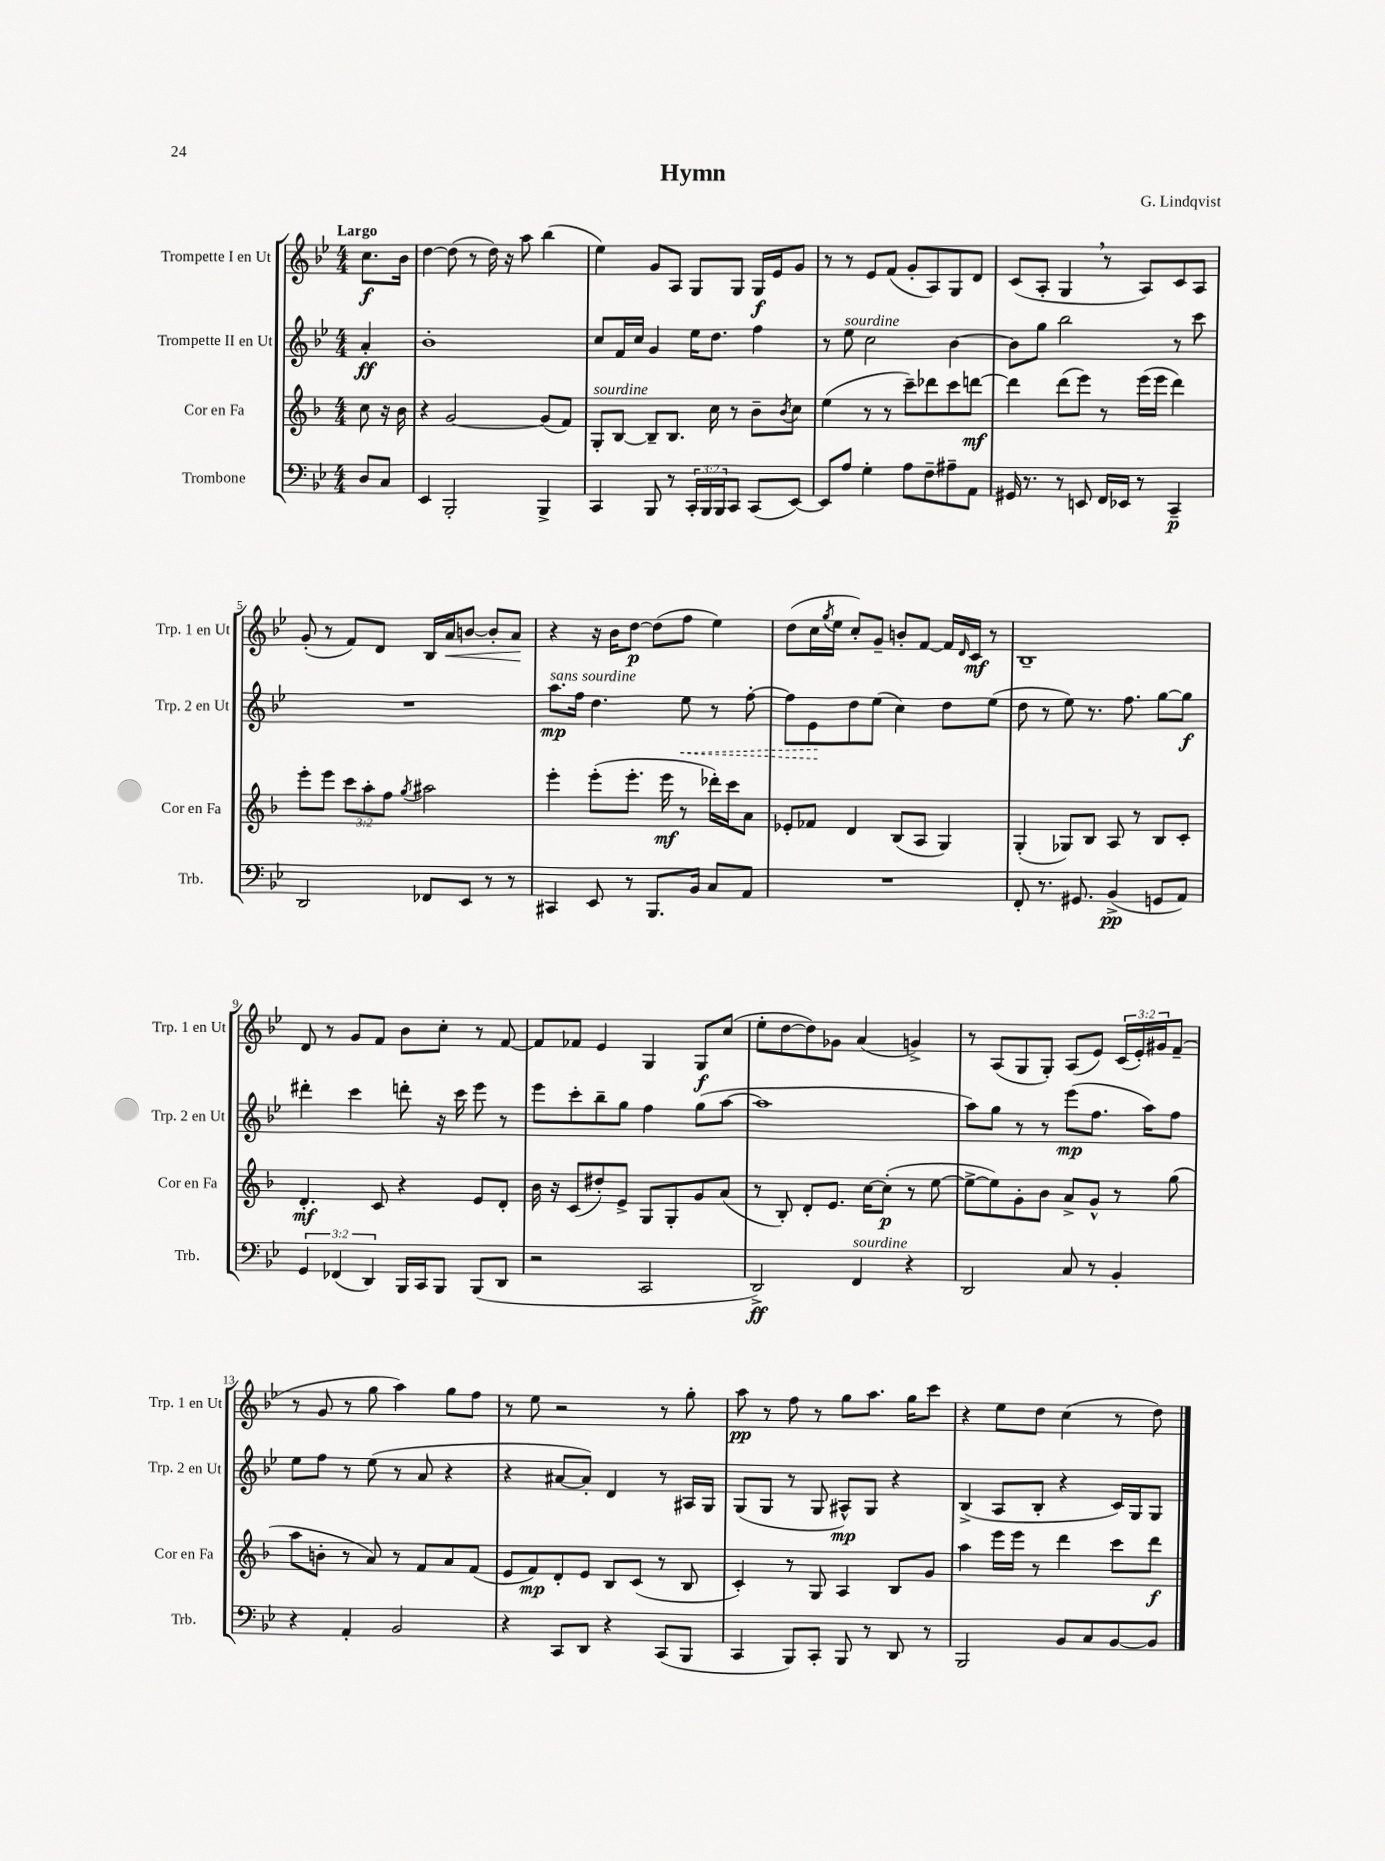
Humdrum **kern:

**kern	**dynam	**kern	**dynam	**kern	**dynam	**kern	**dynam
*part4	*part4	*part3	*part3	*part2	*part2	*part1	*part1
*staff4	*staff4	*staff3	*staff3	*staff2	*staff2	*staff1	*staff1
*I"Trombone	*	*I"Cor en Fa	*	*I"Trompette II en Ut	*	*I"Trompette I en Ut	*
*I'Trb.	*	*I'Cor en Fa	*	*I'Trp. 2 en Ut	*	*I'Trp. 1 en Ut	*
*clefF4	*	*clefG2	*	*clefG2	*	*clefG2	*
*k[b-e-]	*	*k[b-]	*	*k[b-e-]	*	*k[b-e-]	*
*M4/4	*	*M4/4	*	*M4/4	*	*M4/4	*
=	=	=	=	=	=	=	=
!	!	!	!	!	!	!LO:TX:a:B:t=Largo	!
8D/L	.	8cc\	.	4a'/	ff	8.cc\L	f
8C/J	.	16r	.	.	.	.	.
.	.	16b-\	.	.	.	16b-\Jk	.
=1	=1	=1	=1	=1	=1	=1	=1
4EE-/	.	4r	.	1b-'	.	[4dd\	.
2BBB-'/	.	[2g/	.	.	.	(8dd\]	.
.	.	.	.	.	.	8r	.
.	.	.	.	.	.	16dd\)	.
.	.	.	.	.	.	16r	.
.	.	.	.	.	.	8aa\	.
4BBB-^/	.	(8g/L]	.	.	.	(4bb-\	.
.	.	8f/J)	.	.	.	.	.
=2	=2	=2	=2	=2	=2	=2	=2
!	!	!LO:TX:a:i:t=sourdine	!	!	!	!	!
4CC/	.	8G'/L	.	8cc/L	.	4ee-\)	.
.	.	[8B-/J	.	16f/L	.	.	.
.	.	.	.	16cc/JJ	.	.	.
8BBB-/	.	8B-~/L]	.	4g/	.	8g/L	.
8r	.	8.B-/J	.	.	.	8A/J	.
24CC'/LL	.	.	.	16ee-\KL	.	8G/L	.
24BBB-/	.	.	.	.	.	.	.
.	.	16cc\	.	8.dd\J	.	.	.
24BBB-/J	.	.	.	.	.	.	.
8CC/J	.	8r	.	.	.	8G/J	.
(8CC/L	.	8b-~\L	.	4ff\	.	16G/LL	f
.	.	.	.	.	.	16e-/J	.
.	.	8qb-/	.	.	.	.	.
[8EE-/J)	.	8cc\J	.	.	.	8g/J	.
=3	=3	=3	=3	=3	=3	=3	=3
8EE-/L]	.	(4ee\	.	8r	.	8r	.
!	!	!	!	!LO:TX:a:i:t=sourdine	!	!	!
8A/J	.	.	.	8ee-\	.	8r	.
4G'\	.	8r	.	2cc\	.	8e-/L	.
.	.	8r	.	.	.	(8f/J	.
8A\L	.	8ccc~\L)	.	.	.	8g'/L	.
8F~\	.	8ddd-X\	.	.	.	8A/)	.
8A#X~\	.	8ccc\	.	[4b-\	.	8G/	.
8AA\J	.	[8dddn\J	mf	.	.	8d/J	.
=4	=4	=4	=4	=4	=4	=4	=4
16GG#X/	.	4ddd\]	.	8b-\L]	.	(8c/L	.
8.r	.	.	.	.	.	.	.
.	.	.	.	8gg\J	.	8A'/J	.
8r	.	(8ddd\L	.	2bb-\	.	4G,/	.
8EEn/	.	8eee\J)	.	.	.	.	.
16FF/LL	.	8r	.	.	.	8r	.
16EE-X/JJ	.	.	.	.	.	.	.
8r	.	(16eee\LL	.	.	.	8A/L)	.
.	.	16eee\JJ	.	.	.	.	.
4CC~/	p	4ddd\)	.	8r	.	8c/	.
.	.	.	.	8ccc\	.	8A/J	.
!!LO:LB:g=z
=5	=5	=5	=5	=5	=5	=5	=5
2DD/	.	8eee'\L	.	1r	.	(8g'/	.
.	.	8eee\J	.	.	.	8r	.
.	.	12ccc\L	.	.	.	8f/L)	.
.	.	12aa'\	.	.	.	.	.
.	.	.	.	.	.	8d/J	.
.	.	12ff\J	.	.	.	.	.
.	.	8qgg/	.	.	.	.	.
8FF-X/L	.	2aa#X\	.	.	.	16B-/LL	.
!	!	!	!	!	!	!	!LO:HP:b
.	.	.	.	.	.	16a/J	<
8EE-/J	.	.	.	.	.	[8bn/J	.
8r	.	.	.	.	.	8b'/L]	.
8r	.	.	.	.	.	8a/J	.
.	.	.	.	.	.	.	[
=6	=6	=6	=6	=6	=6	=6	=6
!	!	!	!	!LO:TX:a:i:t=sans sourdine	!	!	!
4CC#X/	.	4eee'\	.	8.aa\L	mp	4r	.
.	.	.	.	16ff\Jk	.	.	.
8EE-/	.	(8eee'\L	.	4.dd\	.	16r	.
.	.	.	.	.	.	16b-\KL	.
8r	.	8.eee'\J	.	.	.	[8dd\J	p
8.BBB-/L	.	.	.	.	.	(8dd\L]	.
.	.	16eee\	mf	.	.	.	.
!	!	!	!	!	!LO:HP:b	!	!
.	.	8r	.	8ee-\	<	8ff\J	.
16BB-/Jk	.	.	.	.	.	.	.
8C/L	.	16ddd-X'\LL)	.	8r	.	4ee-\)	.
.	.	16ccc\J	.	.	.	.	.
8AA/J	.	8a\J	.	[8ff'\	.	.	.
=7	=7	=7	=7	=7	=7	=7	=7
1r	.	8e-X'/L	.	8ff\L]	.	(8dd\L	.
.	.	8f-X/J	.	8e-\	.	16cc\L	.
.	.	.	.	.	.	8qgg/	.
.	.	.	.	.	.	16ee-\JJ	.
.	.	4d/	.	8dd\	[	8cc'/L)	.
.	.	.	.	(8ee-\J	.	8g~/J	.
.	.	(8B-/L	.	4cc\)	.	8bn'/L	.
.	.	8A/J	.	.	.	[8f/J	.
.	.	4G/)	.	8dd\L	.	16f/LL]	.
.	.	.	.	.	.	16qqd/	.
.	.	.	.	.	.	16c/JJ	mf
.	.	.	.	(8ee-\J	.	8r	.
=8	=8	=8	=8	=8	=8	=8	=8
8FF'/	.	(4G'/	.	8dd\	.	1B-~	.
8.r	.	.	.	8r	.	.	.
.	.	8G-X/L)	.	8ee-\)	.	.	.
8.GG#X/	.	.	.	.	.	.	.
.	.	8B-/J	.	8.r	.	.	.
(4BB-^/	pp	8A/	.	.	.	.	.
.	.	.	.	8.ff\	.	.	.
.	.	8r	.	.	.	.	.
8GGn/L	.	8B-/L	.	[8gg\L	.	.	.
8AA/J)	.	8c'/J	.	8gg\J]	f	.	.
!!LO:LB:g=z
=9	=9	=9	=9	=9	=9	=9	=9
6GG/	.	4.d'/	mf	4ddd#X'\	.	8d/	.
.	.	.	.	.	.	8r	.
(6FF-X/	.	.	.	.	.	.	.
.	.	.	.	4ccc\	.	8g/L	.
6DD/)	.	.	.	.	.	.	.
.	.	8c/	.	.	.	8f/J	.
16BBB-/LL	.	4r	.	8dddn'\	.	8b-\L	.
16CC/J	.	.	.	.	.	.	.
8BBB-/J	.	.	.	16r	.	8cc'\J	.
.	.	.	.	16ccc\	.	.	.
(8BBB-/L	.	8e/L	.	8eee-\	.	8r	.
8DD/J	.	8d'/J	.	8r	.	[8f/	.
=10	=10	=10	=10	=10	=10	=10	=10
2r	.	16b-\	.	8eee-\L	.	8f/L]	.
.	.	16r	.	.	.	.	.
.	.	(8c/L	.	8ccc'\	.	8f-X/J	.
.	.	8dd#X'/)	.	8bb-~\	.	4e-/	.
.	.	8e^/J	.	8gg\J	.	.	.
2CC/	.	8G/L	.	4ff\	.	4G/	.
.	.	8G'/	.	.	.	.	.
.	.	8g/	.	(8gg\L	.	8G/L	f
.	.	(8a/J	.	[8aa\J	.	(8cc/J	.
=11	=11	=11	=11	=11	=11	=11	=11
2DD^/)	ff	8r	.	1aa]	.	8ee-'\L	.
.	.	8B-'/)	.	.	.	[8dd\	.
.	.	8d'/L	.	.	.	8dd\])	.
.	.	8.e/J	.	.	.	8g-X\J	.
!LO:TX:a:i:t=sourdine	!	!	!	!	!	!	!
4FF/	.	.	.	.	.	(4a/	.
.	.	[16cc\KL	.	.	.	.	.
.	.	(8cc'\J]	p	.	.	.	.
4r	.	8r	.	.	.	4gn^/)	.
.	.	[8ee\	.	.	.	.	.
=12	=12	=12	=12	=12	=12	=12	=12
2DD/	.	8ee^\L_	.	8aa\L)	.	8r	.
.	.	8ee\])	.	8gg\J	.	(8A/L	.
.	.	8g'\	.	8r	.	8G/	.
.	.	8b-\J	.	8r	.	8G'/J)	.
8C/	.	8a^/L	.	(8eee-\L	mp	(8A/L	.
8r	.	8g^^/J	.	8.ff\J	.	8e-/J)	.
4BB-'/	.	8r	.	.	.	(24c/LL	.
.	.	.	.	.	.	24e-'/)	.
.	.	.	.	16aa\KL)	.	.	.
.	.	.	.	.	.	24g#X/J	.
.	.	(8gg\	.	8ff\J	.	(8f~/J	.
!!LO:LB:g=z
=13	=13	=13	=13	=13	=13	=13	=13
4r	.	8aa\L	.	8ee-\L	.	8r	.
.	.	8bn'\J	.	8ff\J	.	8g/	.
4AA'/	.	8r	.	8r	.	8r	.
.	.	8a/)	.	(8ee-\	.	8gg\	.
2BB-/	.	8r	.	8r	.	4aa\)	.
.	.	8f/L	.	8a/	.	.	.
.	.	8a/	.	4r	.	8gg\L	.
.	.	(8f/J	.	.	.	8ff\J	.
=14	=14	=14	=14	=14	=14	=14	=14
4r	.	8e/L	.	4r	.	8r	.
.	.	8f/)	mp	.	.	8ee-\	.
8CC/L	.	8d'/	.	[8a#X/L	.	2r	.
8DD/J	.	8e/J	.	8a#'/J])	.	.	.
4r	.	8B-/L	.	4d/	.	.	.
.	.	(8c/J	.	.	.	.	.
(8CC/L	.	8r	.	8r	.	8r	.
8BBB-/J	.	8B-/	.	16A#X/LL	.	8gg'\	.
.	.	.	.	16G/JJ	.	.	.
=15	=15	=15	=15	=15	=15	=15	=15
4CC/	.	4c'/)	.	(8G/L	.	8aa\	pp
.	.	.	.	8G/J	.	8r	.
8BBB-/L)	.	8r	.	8r	.	8ff\	.
8CC'/J	.	8G/	.	8G/	.	8r	.
8BBB-/	.	4A/	.	8A#X^^/L)	mp	8gg\L	.
8r	.	.	.	8G/J	.	8.aa\J	.
8DD/	.	8B-/L	.	4r	.	.	.
.	.	.	.	.	.	16gg\KL	.
8r	.	8g/J	.	.	.	8ccc\J	.
=16	=16	=16	=16	=16	=16	=16	=16
2BBB-/	.	4aa\	.	(4B-^/	.	4r	.
.	.	16eee\LL	.	8A/L	.	8ee-\L	.
.	.	16eee\JJ	.	.	.	.	.
.	.	8r	.	8B-'/J	.	8dd\J	.
8BB-/L	.	4ddd\	.	4r	.	(4cc\	.
8C/	.	.	.	.	.	.	.
[8BB-/	.	8ccc\L	.	16c/LL)	.	8r	.
.	.	.	.	16G/J	.	.	.
8BB-/J]	.	8ddd\J	f	8G/J	.	8dd\)	.
==	==	==	==	==	==	==	==
*-	*-	*-	*-	*-	*-	*-	*-
